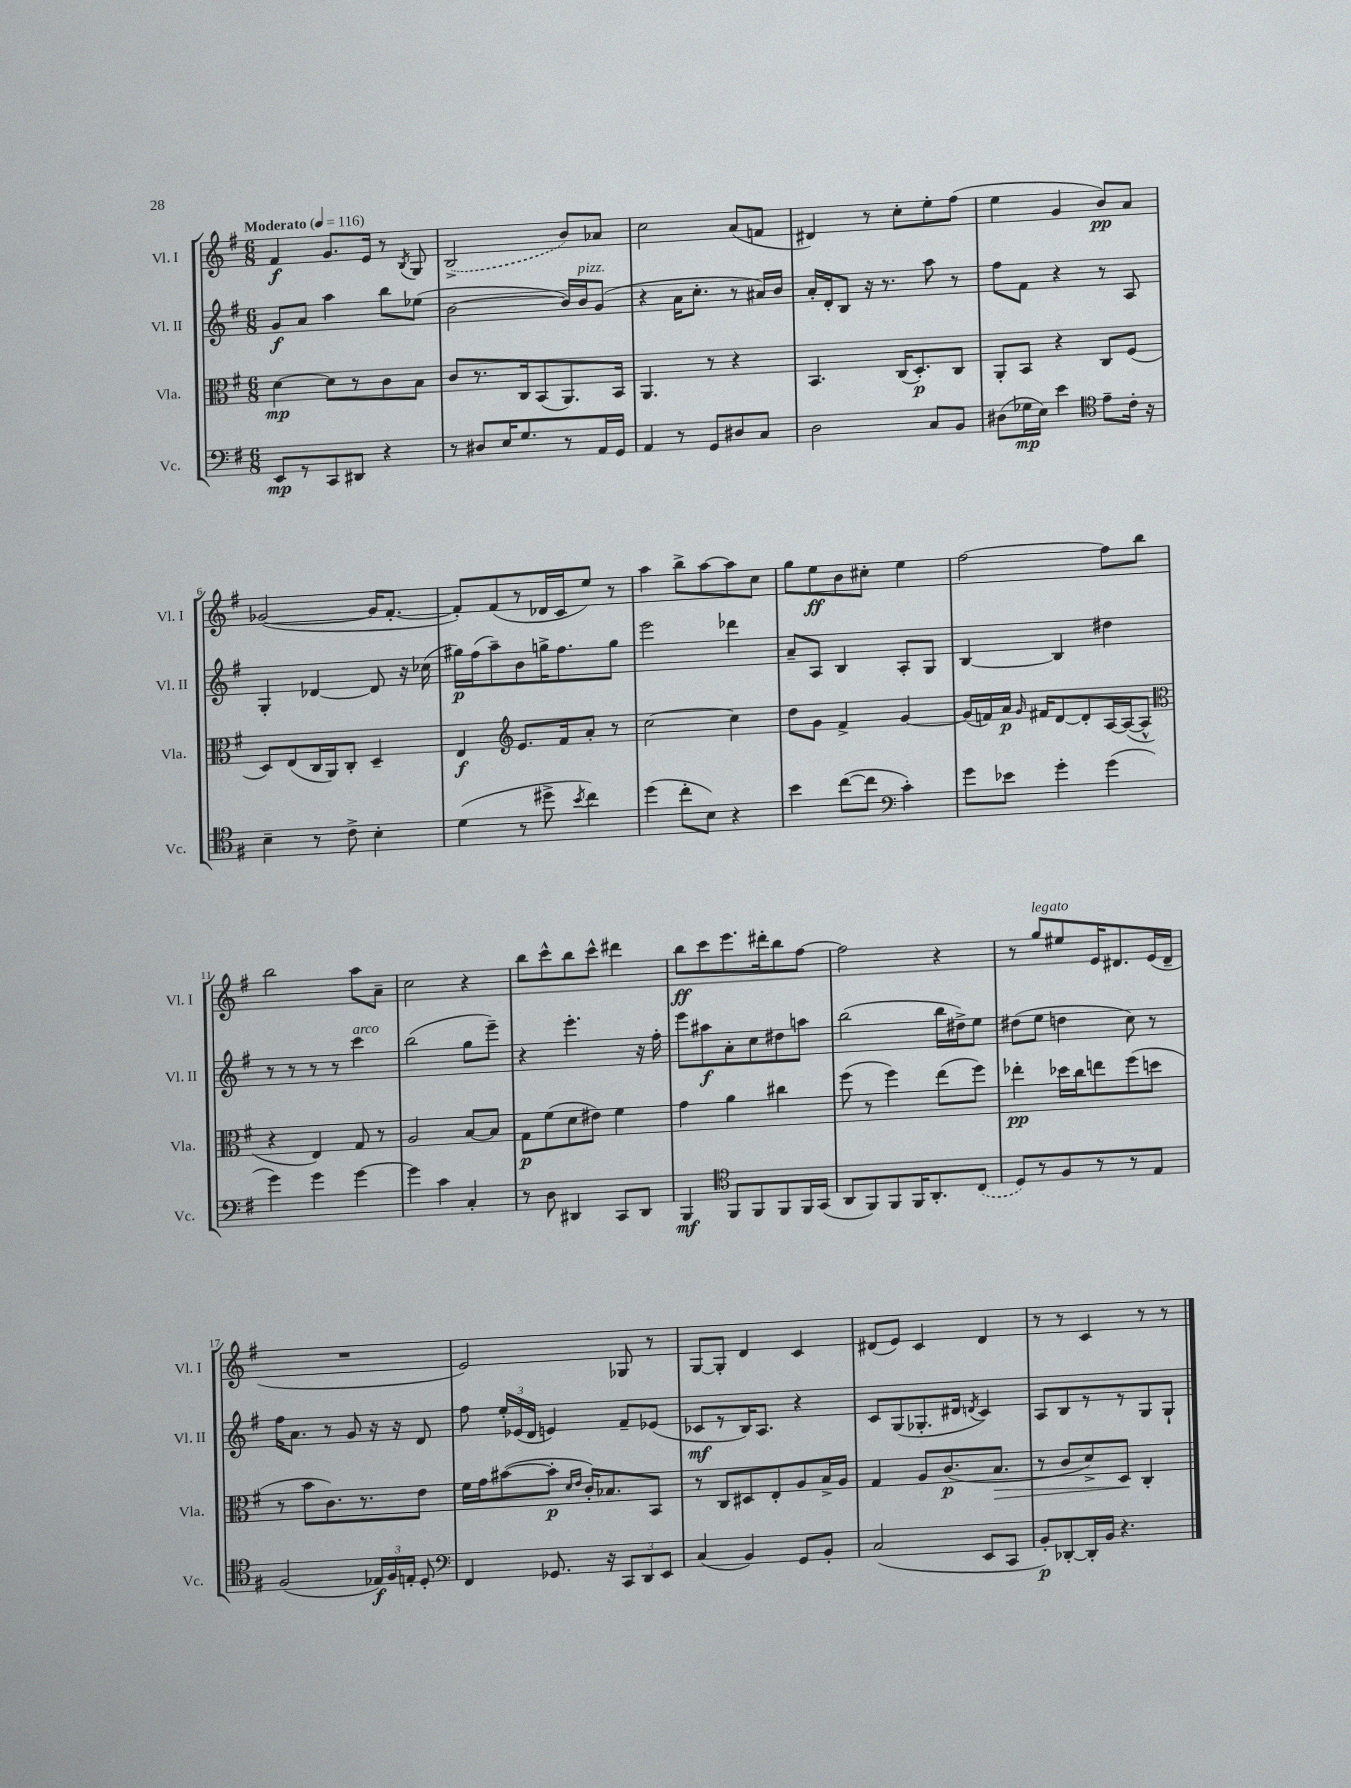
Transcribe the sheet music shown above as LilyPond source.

<<
\new StaffGroup <<
\new Staff = "s0" \with { instrumentName = "Vl. I" shortInstrumentName = "Vl. I" } {
    \clef treble \key g \major \numericTimeSignature \time 6/8 \tempo "Moderato" 4 = 116
    \autoBeamOff fis'4\f g'8.[ e'16] r8 \acciaccatura { b8 } g8 |
    \once \slurDashed b2->( b'8[) aes'8] |
    c''2 a'8[( f'8] |
    dis'4) r8 c''8[-. e''8-. fis''8]( |
    e''4 g'4 b'8[\pp) a'8] |
    ges'2~( ges'16[ fis'8.]~-. |
    fis'8[-.) fis'8( r8 des'16 c'16 e''8]) r8 |
    a''4 b''8[-> a''8~ a''8 c''8] |
    g''8[ e''8\ff b'8 cis''8]-. e''4 |
    fis''2~ fis''8[ b''8] |
    b''2 a''8[ a'8]-- |
    c''2 r4 |
    b''8[ c'''8-^ b''8 c'''8]-^ dis'''4 |
    b''8[\ff c'''8 e'''8. dis'''16-. b''8 fis''8]~ |
    fis''2 r4 |
    r8 g''8[^\markup { \italic "legato" } eis''8 e'16 dis'8. e'16( dis'16]-- |
    R2. |
    e'2) ges8 r8 |
    g8[~ g8]-. d'4 c'4 |
    dis'8[( e'8]) c'4 dis'4 |
    r8 r8 c'4 r8 r8 \bar "|." |
}
\new Staff = "s1" \with { instrumentName = "Vl. II" shortInstrumentName = "Vl. II" } {
    \clef treble \key g \major \numericTimeSignature \time 6/8
    \autoBeamOff g'8[\f a'8] a''4 b''8[ ees''8]( |
    b'2~ b'16[) b'16^\markup { \italic "pizz." } g'8]( |
    r4 a'16[ c''8.]-. r8 ais'16[) b'16] |
    a'16[-. d'16-. b8] r16 r8. a''8 r8 |
    fis''8[ fis'8] r4 r8 a8 |
    g4-. des'4~ des'8 r16 ces''16( |
    gis''16[\p) fis''16( a''8--) b'8 g''16-> fis''8. g''8] |
    e'''2 des'''4 |
    a'8[-- a8] b4 a8[-. g8] |
    b4~ b4 dis''4 |
    r8 r8 r8 r8 c'''4^\markup { \italic "arco" } |
    b''2( g''8[ e'''8]--) |
    r4 e'''4.-. r16 fis''16-. |
    e'''8[ ais''8\f a'8-. c''8 dis''8 a''8] |
    b''2( b''16[ dis''16->) e''8] |
    dis''8[( e''8] d''4 c''8) r8 |
    fis''16[ a'8.] r8 g'8 r16 r16 d'8 |
    fis''8 \tuplet 3/2 { e''16[-. ees'16( d'16] } e'4) fis'8[-- ees'8]( |
    ces'8[\mf r8 b16) a8.] r4 |
    c'8[ g8( ges8.-. dis'16] \acciaccatura { d'8 } c'4) |
    a8[ b8 r8 r8 g8 g8]-! \bar "|." |
}
\new Staff = "s2" \with { instrumentName = "Vla." shortInstrumentName = "Vla." } {
    \clef alto \key g \major \numericTimeSignature \time 6/8
    \autoBeamOff d'4~\mp d'8[ r8 c'8 b8] |
    c'8[ r8. c16 b,8( a,8.) b,16] |
    a,4. r8 r4 |
    b,4. c16[( d8.-.\p) c8] |
    a,8[-. b,8] r4 c8[ fis8]( |
    d8[) e8( c16 a,16) c8]-. d4-- |
    e4\f \clef treble e'8.[ fis'16 a'8]-. r8 |
    c''2~ c''4 |
    d''8[ g'8] fis'4-> g'4~ |
    g'16[( f'16) a'16]\p \grace { g'16 } fis'16[ d'8~ d'8-. a16~ a16~( a8]-^ |
    \clef alto r4 e4) g8 r8 |
    a2 b8[~ b8] |
    g8[\p fis'8( d'8 eis'8]) fis'4 |
    g'4 a'4 cis''4 |
    fis''8( r8 fis''4) e''8[( fis''8]) |
    ees''4-.\pp des''16[ c''16 e''8 fis''8( d''8] |
    r8 b'8[ c'8.) r8. e'8] |
    fis'16[ g'16 bis'8~( bis'8]-.\p \grace { d'16[ e'16] } c'16[-.) bes8. b,8] |
    r8 c8[ dis8 e8-. a8 b16-> a16] |
    g4 a8[ c'8.\p( b8.]\> |
    r8 c'8[ d'8->) d8]\! c4-. \bar "|." |
}
\new Staff = "s3" \with { instrumentName = "Vc." shortInstrumentName = "Vc." } {
    \clef bass \key g \major \numericTimeSignature \time 6/8
    \autoBeamOff e,8[\mp r8 c,8 dis,8] r4 |
    r8 dis8[ e16 g8. r8 a,16 g,16] |
    a,4 r8 g,8[ dis8 c8] |
    d2 c8[ b,8] |
    dis8[( ges16\mp e16]) e'4 \clef tenor e'8[-- c'16]-. r16 |
    b4-- r8 c'8-> b4-. |
    d'4( r8 dis''8-> \acciaccatura { b'8 } c''4) |
    d''4( c''8[-. b8]) r4 |
    b'4 c''8[~( c''8] \clef bass c'4-.) |
    g'8[ ees'8] g'4-. g'4( |
    g'4) g'4 g'4~ |
    g'4 c'4 c4-. |
    r8 d8 dis,4 c,8[ dis,8] |
    b,,4\mf \clef tenor fis,8[ fis,8 fis,8 fis,16 g,16]( |
    a,8[ fis,8) fis,8 fis,16 a,8.-. \once \slurDashed c8]( |
    d8[) r8 fis8 r8 r8 e8] |
    fis2( \tuplet 3/2 { ees16[\f) fis16 e16]-. } d8-. |
    \clef bass fis,4 ges,8. r16 \tuplet 3/2 { c,8[ d,8 e,8] } |
    c4( b,4) g,8[ b,8]-. |
    c2( e,8[ c,8] |
    b,8[-.\p) des,8~-. des,16-. b,16] r4. \bar "|." |
}
>>
>>
